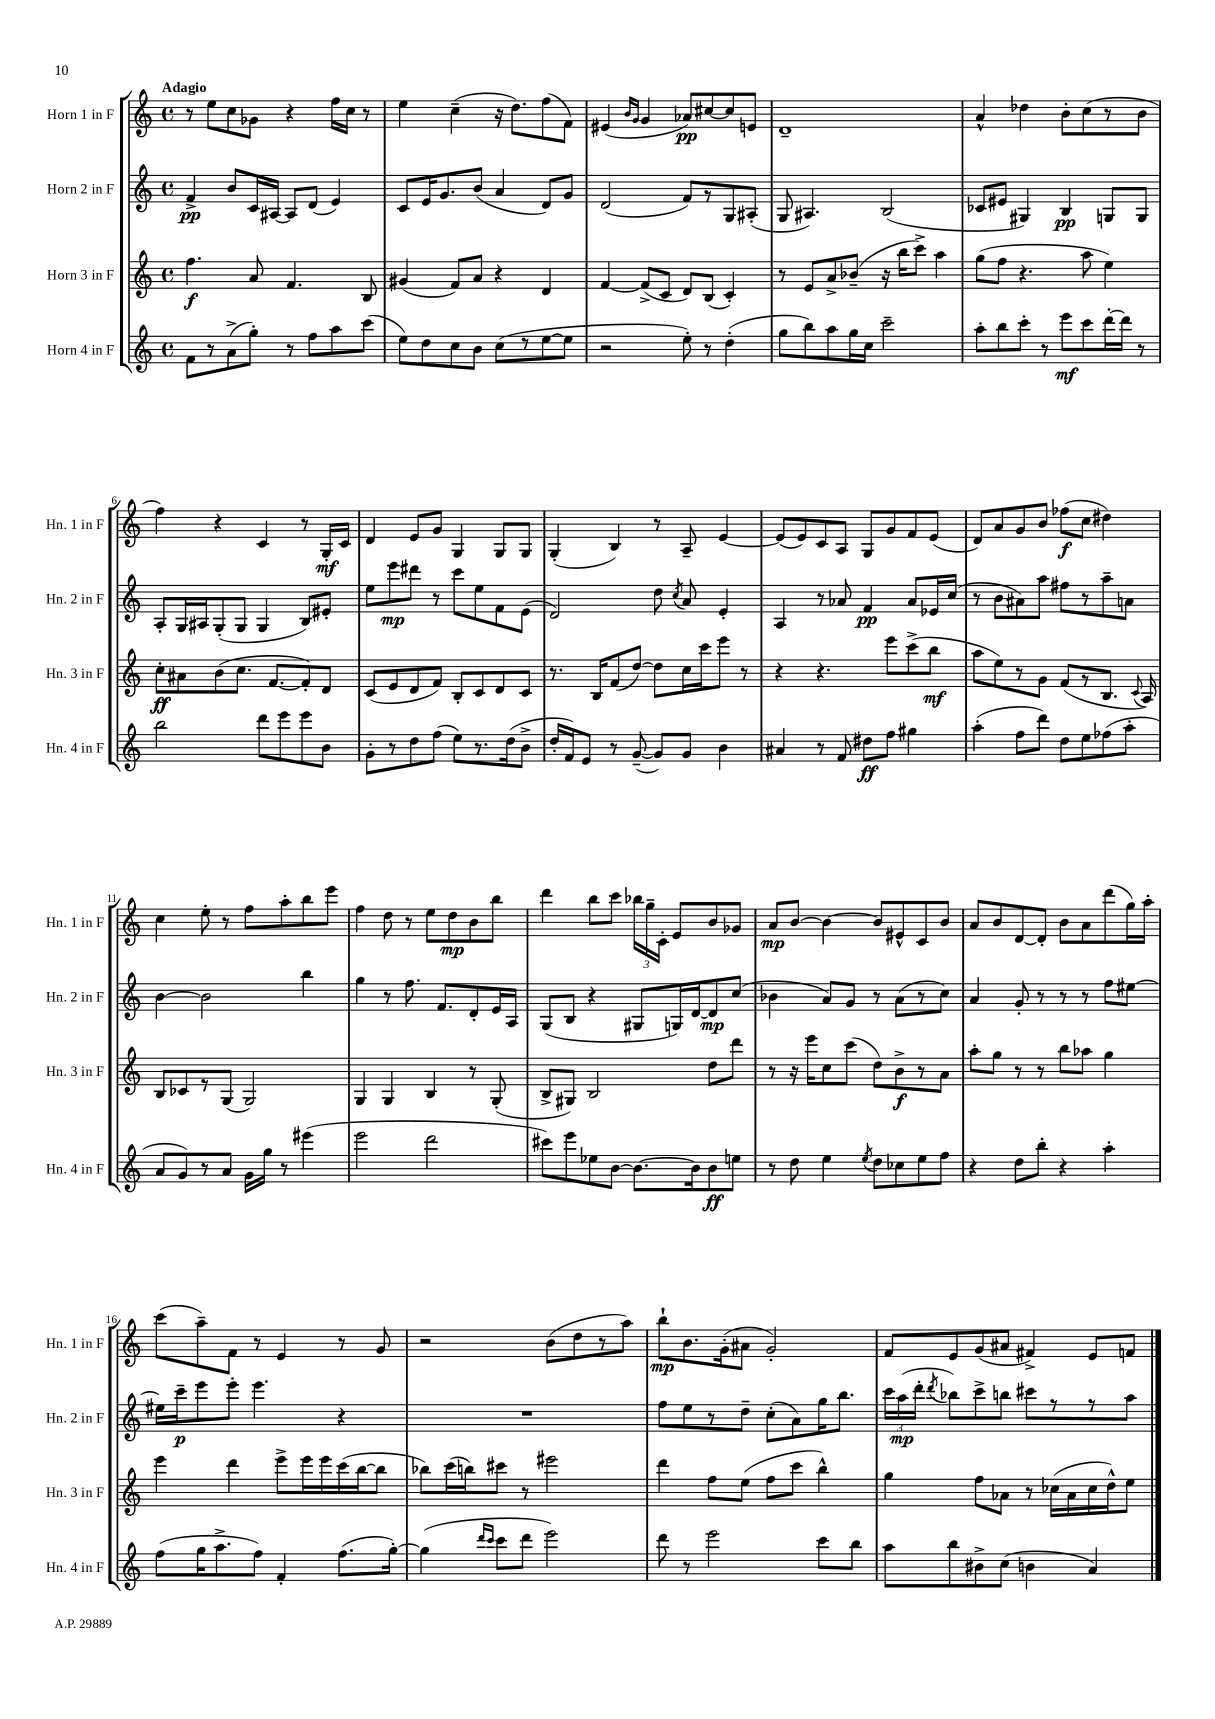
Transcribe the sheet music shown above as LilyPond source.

<<
\new StaffGroup <<
\new Staff = "s0" \with { instrumentName = "Horn 1 in F" shortInstrumentName = "Hn. 1 in F" } {
    \clef treble \key c \major \defaultTimeSignature \time 4/4 \tempo "Adagio"
    \autoBeamOff r8 e''8[ c''8 ges'8] r4 f''16[ c''16] r8 |
    e''4 c''4--( r16 d''8.[) f''8( f'8]) |
    eis'4( \grace { b'16[ g'16] } g'4 aes'8[\pp) cis''8~ cis''8 e'8] |
    d'1-- |
    a'4-^ des''4 b'8[-. c''8( r8 b'8] |
    f''4) r4 c'4 r8 g16[-.\mf c'16] |
    d'4 e'8[ g'8] g4 g8[ g8] |
    g4-.( b4) r8 a8-- e'4~ |
    e'8[( e'8) c'8 a8] g8[ g'8 f'8 e'8]( |
    d'8[) a'8 g'8 b'8] fes''8[\f( c''8] dis''4) |
    c''4 e''8-. r8 f''8[ a''8-. b''8 e'''8] |
    f''4 d''8 r8 e''8[ d''8\mp b'8 b''8] |
    d'''4 b''8[ c'''8] \tuplet 3/2 { bes''16[ g''16-- c'16]-. } e'8[ b'8 ges'8] |
    a'8[\mp b'8]~ b'4~ b'8[ eis'8-^ c'8 b'8] |
    a'8[ b'8 d'8~ d'8]-. b'8[ a'8 d'''8( g''16) a''16]-. |
    c'''8[( a''8--) f'8] r8 e'4 r8 g'8 |
    r2 b'8[( d''8 r8 a''8]) |
    b''8[-!\mp b'8. g'16-.( ais'8] g'2-.) |
    f'8[ e'8 g'8( ais'8] fis'4->) e'8[ f'8] \bar "|." |
}
\new Staff = "s1" \with { instrumentName = "Horn 2 in F" shortInstrumentName = "Hn. 2 in F" } {
    \clef treble \key c \major \defaultTimeSignature \time 4/4
    \autoBeamOff f'4->\pp b'8[ c'16 ais16]~ ais8[ d'8]( e'4) |
    c'8[ e'16 g'8. b'8]( a'4 d'8[) g'8] |
    d'2( f'8[) r8 g8 ais8]-.( |
    g8 ais4.) b2( |
    ces'8[ eis'8] gis4) b4\pp g8[ g8] |
    a8[-. g16 ais16 g8-.( g8] g4 b8[) eis'8]-. |
    e''8[ e'''8\mp dis'''8] r8 c'''8[ e''8 f'8 e'8]( |
    d'2) d''8 \acciaccatura { c''8 } a'8 e'4-. |
    a4 r8 aes'8 f'4\pp aes'8[ ees'16 c''16]( |
    r8 b'8[ ais'8) a''8] fis''8[ r8 a''8-- a'8] |
    b'4~ b'2 b''4 |
    g''4 r8 f''8. f'8.[ d'8-. e'16 a16] |
    g8[( b8] r4 gis8[ g16) d'16~ d'8\mp c''8]( |
    bes'4 a'8[) g'8] r8 a'8[( r8 c''8]) |
    a'4 g'8-. r8 r8 r8 f''8[ eis''8]~ |
    eis''16[ c'''16--\p e'''8 e'''8]-. e'''4. r4 |
    R1 |
    f''8[ e''8 r8 d''8]-- c''8[-.( a'8) g''16 b''8.] |
    \tuplet 3/2 { c'''16[ a''16\mp( d'''16]-. } \acciaccatura { d'''8 } bes''8[) c'''8-> b''8] cis'''8[ r8 r8 a''8] \bar "|." |
}
\new Staff = "s2" \with { instrumentName = "Horn 3 in F" shortInstrumentName = "Hn. 3 in F" } {
    \clef treble \key c \major \defaultTimeSignature \time 4/4
    \autoBeamOff f''4.\f a'8 f'4. b8 |
    gis'4( f'8[) a'8] r4 d'4 |
    f'4~ f'8[->( c'8] d'8[) b8]( c'4-.) |
    r8 e'8[ a'8-> bes'8]--( r16 b''16[ c'''8]->) a''4 |
    g''8[( f''8] r4. a''8 e''4) |
    c''8[-.\ff ais'8 b'8( c''8.] f'8.[~ f'8-.) d'8] |
    c'8[( e'8 d'8 f'8]) b8[-. c'8 d'8 c'8] |
    r8. b16[ f'8( d''8]~) d''8[ c''16 c'''16 e'''8] r8 |
    r4 r4. e'''8[ c'''8->( b''8]\mf |
    a''8[ e''8) r8 g'8] f'8[( r8 b8.] \appoggiatura { c'8 } a16) |
    b8[ ces'8 r8 g8]( g2) |
    g4 g4 b4 r8 g8-.( |
    b8[-> gis8]) b2 d''8[ d'''8] |
    r8 r16 e'''16[ c''8 c'''8]( d''8[) b'8->\f r8 a'8] |
    a''8[-. g''8] r8 r8 b''8[ aes''8] g''4 |
    e'''4 d'''4 e'''8[-> e'''16 e'''16 c'''16( b''16~ b''8] |
    bes''8[) c'''16( b''16) cis'''8] r8 eis'''2 |
    d'''4 f''8[ e''8]( f''8[ c'''8] b''4-^) |
    g''4 f''8[ aes'8] r8 ces''16[( aes'16 ces''16 d''16-^) e''8] \bar "|." |
}
\new Staff = "s3" \with { instrumentName = "Horn 4 in F" shortInstrumentName = "Hn. 4 in F" } {
    \clef treble \key c \major \defaultTimeSignature \time 4/4
    \autoBeamOff f'8[ r8 a'8->( g''8]-.) r8 f''8[ a''8 c'''8]( |
    e''8[) d''8 c''8 b'8] c''8[( r8 e''8~ e''8] |
    r2 e''8-.) r8 d''4-.( |
    g''8[ b''8) a''8 g''16 c''16] c'''2-- |
    a''8[-. b''8 c'''8]-. r8 e'''8[\mf c'''8 d'''16~-. d'''16] r8 |
    b''2 d'''8[ e'''8 e'''8 b'8] |
    g'8[-. r8 d''8 f''8]( e''8[) r8. d''16( b'8]-> |
    d''16[-. f'16) e'8] r8 g'8~--( g'8[) g'8] b'4 |
    ais'4 r8 f'8 dis''8[\ff f''8] gis''4 |
    a''4-.( f''8[ d'''8]) d''8[ e''8 fes''8( a''8]-. |
    a'8[ g'8) r8 a'8] g'16[ g''16] r8 eis'''4( |
    e'''2 d'''2 |
    cis'''8[) e'''8 ees''8 b'8]~ b'8.[~ b'16 b'8\ff e''8] |
    r8 d''8 e''4 \acciaccatura { e''8 } d''8[ ces''8 e''8 f''8] |
    r4 d''8[ b''8]-. r4 a''4-. |
    f''8[( g''16 a''8.-> f''8]) f'4-. f''8.[( g''16]~-.) |
    g''4( \grace { d'''16[ c'''16] } c'''8[ d'''8] e'''2) |
    d'''8 r8 e'''2 c'''8[ b''8] |
    a''8[ b''8 bis'8-> c''8]( b'4 a'4) \bar "|." |
}
>>
>>
